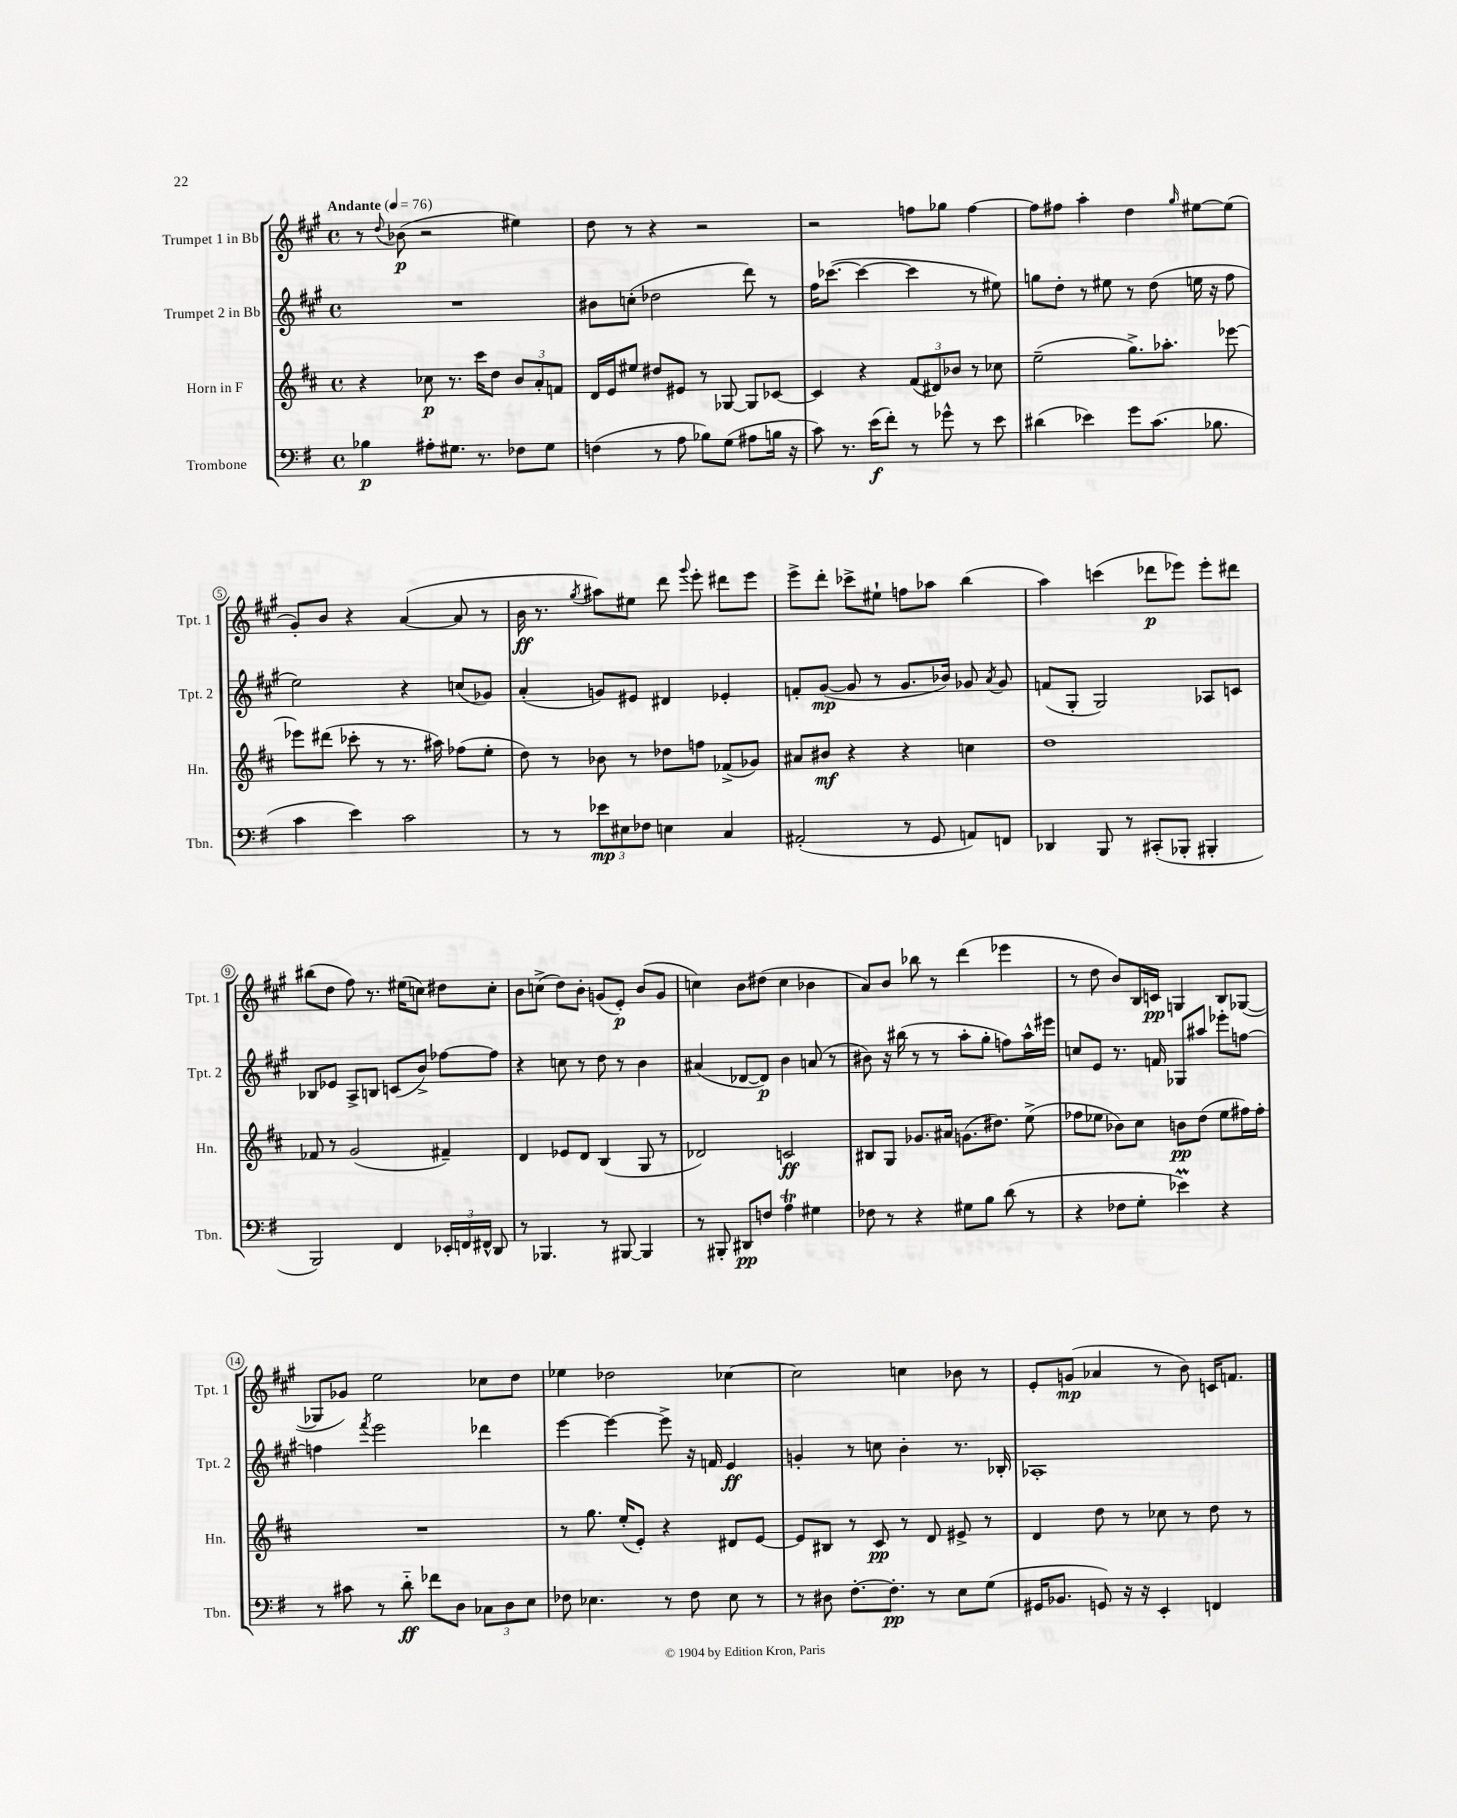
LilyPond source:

<<
\new StaffGroup <<
\new Staff = "s0" \with { instrumentName = "Trumpet 1 in Bb" shortInstrumentName = "Tpt. 1" } {
    \clef treble \key a \major \defaultTimeSignature \time 4/4 \tempo "Andante" 4 = 76
    \autoBeamOff r8 \appoggiatura { d''8 } bes'8\p( r2 eis''4) |
    d''8 r8 r4 r2 |
    r2 f''8[ ges''8] f''4~ |
    f''8[ fis''8] a''4-. d''4 \grace { gis''16 } eis''8[~ eis''8]( |
    gis'8[-.) b'8] r4 a'4~( a'8 r8 |
    b'16\ff r8. \acciaccatura { gis''8 } ais''8[) eis''8] d'''8 \appoggiatura { gis'''8 } e'''8-. dis'''8[ e'''8] |
    e'''8[-> d'''8]-. ces'''8[-> eis''8]-! f''8[ aes''8] b''4( |
    a''4) c'''4( des'''8[\p ees'''8]) ees'''8[-. dis'''8] |
    bis''8[( d''8] fis''8) r8. eis''16[( c''8]) dis''8[ c''8]-. |
    b'8[ c''8]->( d''8[) b'8]-. g'8[( e'8]-.\p) b'8[( g'8] |
    c''4) b'8[ dis''8]( c''4 bes'4 |
    a'8[) b'8] bes''8 r8 d'''4( ees'''4 |
    r8 d''8 b'8[) b16 c'16]\pp g4 b8[ ges8]~( |
    ges8[ ges'8]) e''2 ces''8[ d''8] |
    ees''4 des''2 ces''4~ |
    ces''2 c''4 bes'8 r8 |
    e'8[-. g'8]\mp( aes'4 r8 b'8) c'16[ f'8.] \bar "|." |
}
\new Staff = "s1" \with { instrumentName = "Trumpet 2 in Bb" shortInstrumentName = "Tpt. 2" } {
    \clef treble \key a \major \defaultTimeSignature \time 4/4
    \autoBeamOff R1 |
    bis'8[ c''8]-.( des''2 d'''8) r8 |
    fis''16[ ces'''8.]~( ces'''4~ ces'''4 r8 eis''8) |
    g''8[ d''8]-. r8 eis''8 r8 d''8( e''16 r16 fis''8 |
    e''2) r4 c''8[( ges'8]) |
    a'4-.( g'8[) eis'8] dis'4 ees'4-. |
    f'8[-. gis'8]~\mp( gis'8 r8 gis'8.[ bes'16]) ges'8 \acciaccatura { a'8 } ges'8 |
    f'8[( gis8]-. gis2) aes8[ c'8] |
    bes8[ ees'8] a8[-> b8] c'8[( b'8]->) fes''8[~ fes''8] |
    r4 c''8 r8 d''8 r8 b'4 |
    ais'4( des'8[~ des'8]\p) b'4 a'8( r8 |
    bis'8) r16 bis''16( r8 r8 a''8[-. gis''8]-. f''8[) a''16-^ eis'''16] |
    c''8[ e'8] r8. f'16 ges8[ ais''8] ees'''8[-. f''8]~ |
    f''4 \acciaccatura { fis'''8 } e'''2 des'''4 |
    e'''4~ e'''4~ e'''8-> r16 f'16 e'4\ff |
    g'4-. r8 c''8 b'4-. r8. bes16-. |
    aes1-. \bar "|." |
}
\new Staff = "s2" \with { instrumentName = "Horn in F" shortInstrumentName = "Hn." } {
    \clef treble \key d \major \defaultTimeSignature \time 4/4
    \autoBeamOff r4 ces''8\p r8. cis'''16[ d''8] \tuplet 3/2 { b'8[ a'8-. f'8] } |
    d'16[ e'16 eis''8] dis''8[ eis'8] r8 ges8~ ges8[ ces'8]~ |
    ces'4 r4 \tuplet 3/2 { fis'8[( dis'8) bes'8] } r8 ces''8 |
    e''2--( g''8.[->) aes''8.]-. ees'''8~ |
    ees'''8[ dis'''8]( ces'''8-. r8 r8. ais''16) fes''8[( e''8]-. |
    d''8) r8 bes'8 r8 des''8[ f''8] fes'8[->( ges'8]) |
    ais'8[ bis'8]\mf r4 r4 c''4 |
    d''1 |
    fes'8 r8 g'2( fis'4--) |
    d'4 ees'8[ d'8] b4( g8 r8 |
    des'2) c'2\ff |
    bis8[ g8] ges'8.[ ais'16] g'8.[( dis''8.]) e''8->( |
    fes''8[ ees''8] bes'8[) cis''8] b'8[\pp d''8]( ees''8[ fis''16) fis''16]-. |
    R1 |
    r8 g''8. e''16[-.( e'8]-.) r4 dis'8[ e'8]~ |
    e'8[ bis8] r8 cis'8\pp r8 d'8 eis'8-> r8 |
    d'4 d''8 r8 ces''8 r8 d''8 r8 \bar "|." |
}
\new Staff = "s3" \with { instrumentName = "Trombone" shortInstrumentName = "Tbn." } {
    \clef bass \key g \major \defaultTimeSignature \time 4/4
    \autoBeamOff bes4\p ais8[-. gis8.] r8. fes8[ gis8] |
    f4( r8 a8 bes8[) g8]( ais8[ b16] r16 |
    c'8) r8. e'16[\f( fis'8]-.) r8 ges'8-^ r8 e'8 |
    dis'4( ees'4) g'8[ c'8.]( bes8. |
    c'4 e'4) c'2 |
    r8 r8 \tuplet 3/2 { ees'8[\mp eis8 fes8] } e4 c4 |
    ais,2-.( r8 g,8 a,8[) f,8] |
    des,4 b,,8 r8 cis,8[-.( bes,,8]-. bis,,4-. |
    b,,2) fis,4 \tuplet 3/2 { ees,16[-. f,16 fis,16]-^ } d,8 |
    r8 bes,,4. r8 bis,,8~ bis,,4 |
    r8 bis,,8-. dis,8[\pp f8] a4\trill gis4 |
    fes8 r8 r4 gis8[ b8] d'8( r8 |
    r4 fes8[ g8]-. ees'4\prall) r4 |
    r8 cis'8 r8 d'8-_\ff fes'8[ d8] \tuplet 3/2 { ces8[ d8 e8] } |
    fes8 ees4. r8 fes8 ees8 r8 |
    r8 dis8 fis8.[~-. fis8.]-.\pp r8 e8[ g8]( |
    gis,16[ bes,8.] g,8) r16 r16 e,4-. f,4 \bar "|." |
}
>>
>>
\layout { \context { \Score \override BarNumber.stencil = #(make-stencil-circler 0.1 0.3 ly:text-interface::print) } }
